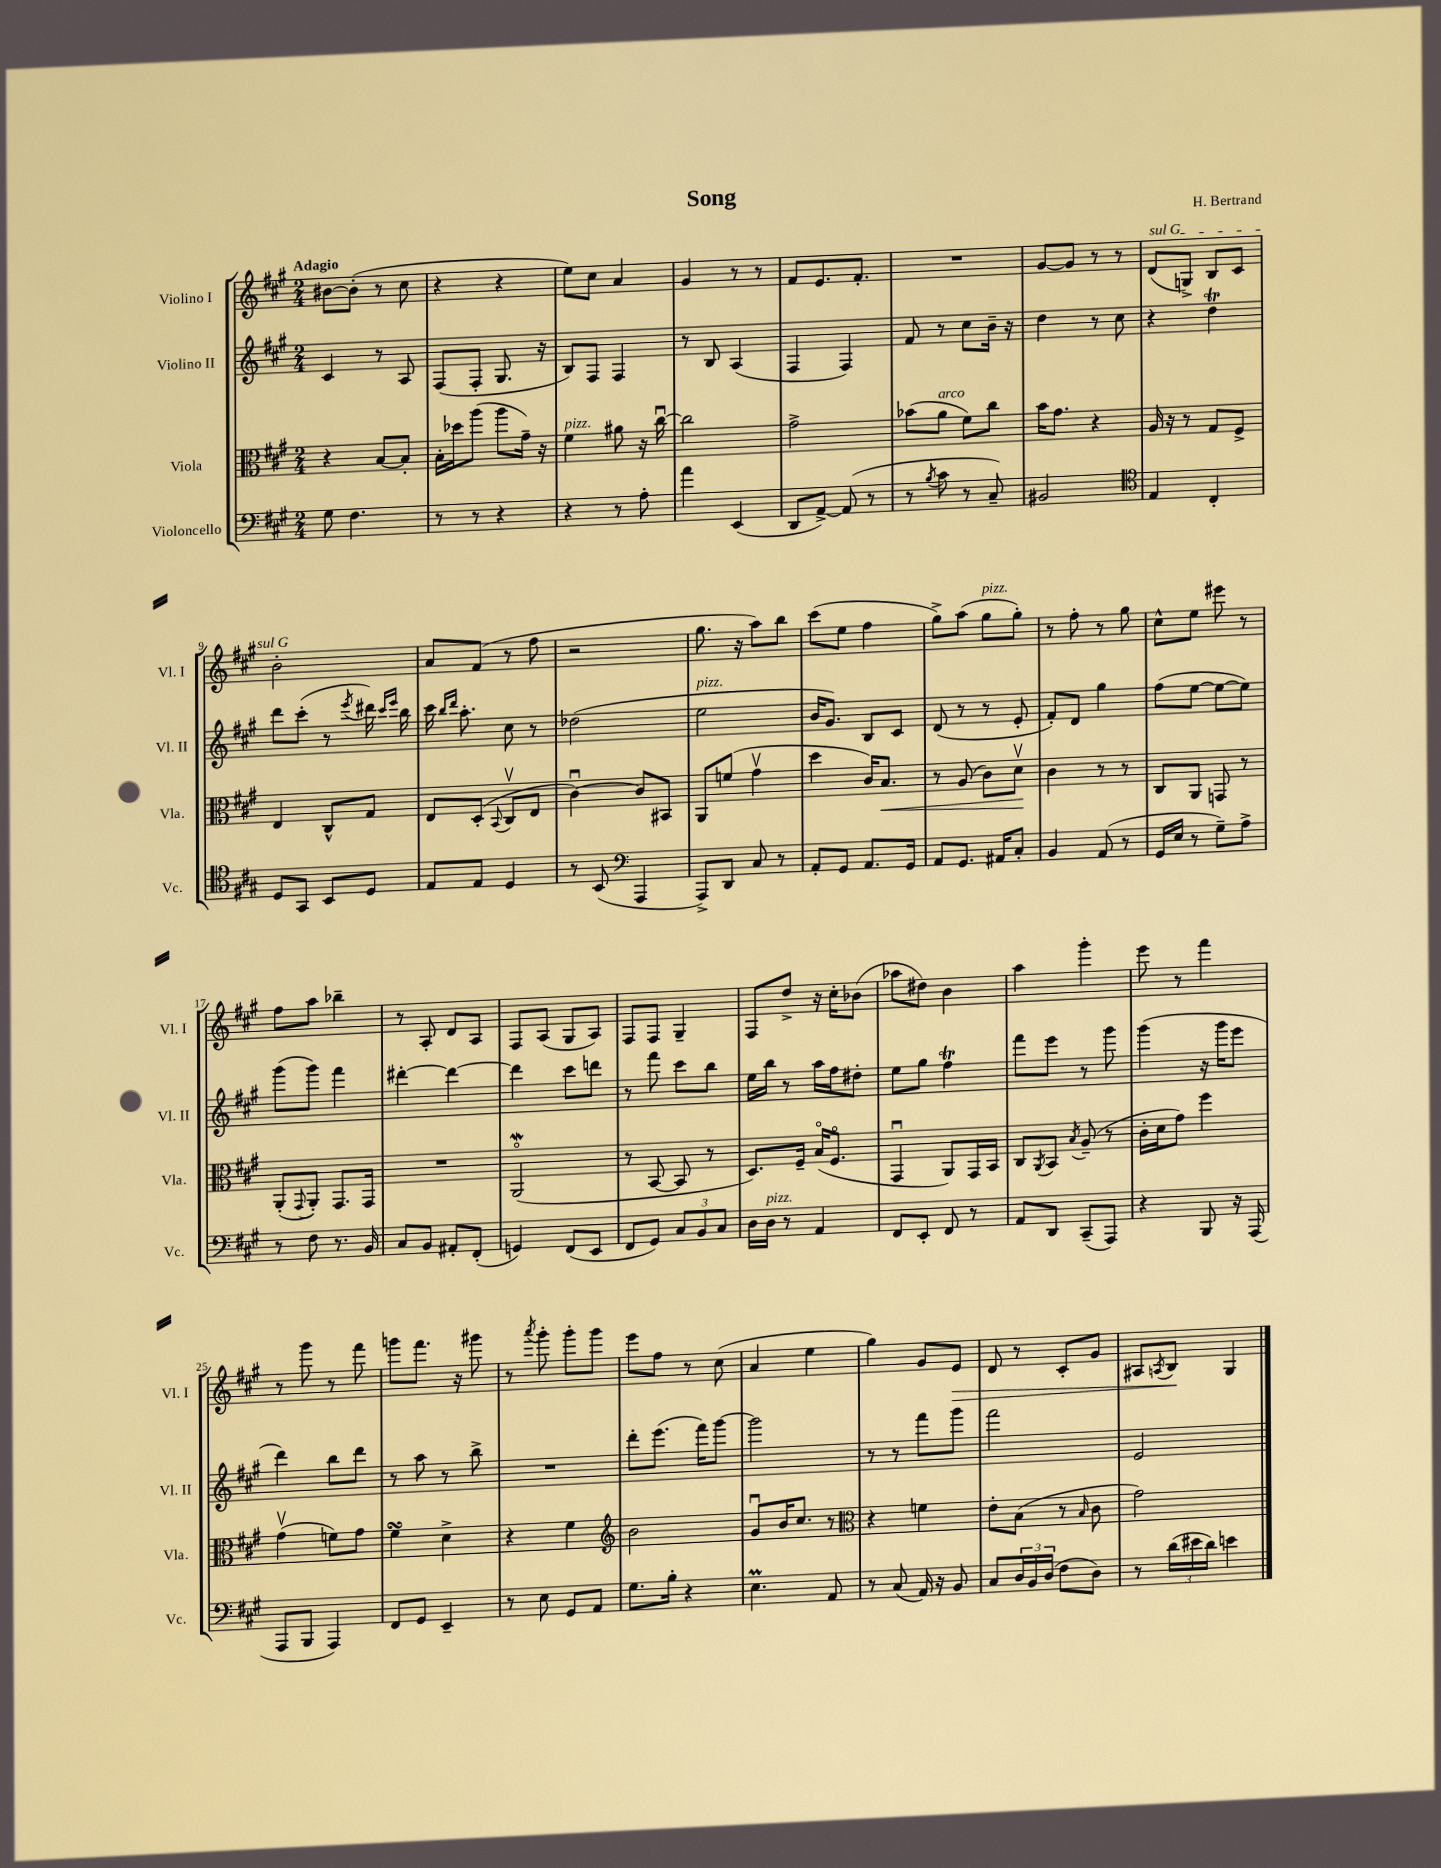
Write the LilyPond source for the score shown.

\header { title = "Song" composer = "H. Bertrand" }
<<
\new StaffGroup <<
\new Staff = "s0" \with { instrumentName = "Violino I" shortInstrumentName = "Vl. I" } {
    \clef treble \key a \major \numericTimeSignature \time 2/4 \tempo "Adagio"
    bis'8~ bis'8-.( r8 cis''8 |
    r4 r4 |
    e''8) cis''8 a'4 |
    gis'4 r8 r8 |
    fis'8 e'8. fis'8.-. |
    R2 |
    gis'8~ gis'8 r8 r8 |
    \once \override TextSpanner.bound-details.left.text = \markup { \italic "sul G" } d'8\startTextSpan( g8->) b8 cis'8 |
    b'2-.\stopTextSpan |
    a'8 fis'8( r8 fis''8 |
    r2 |
    gis''8. r16 a''8) b''8 |
    cis'''8( e''8 fis''4 |
    gis''8->) a''8( gis''8^\markup { \italic "pizz." } gis''8-.) |
    r8 fis''8-. r8 gis''8 |
    cis''8-^ e''8 eis'''8 r8 |
    fis''8 a''8 bes''4-- |
    r8 a8-. d'8 a8 |
    fis8 a8( gis8 a8) |
    fis8 fis8 gis4-- |
    fis8 d''8-> r16 cis''16-. bes'8( |
    aes''8 dis''8) b'4 |
    a''4 gis'''4-. |
    e'''8 r8 fis'''4 |
    r8 gis'''8 r8 fis'''8 |
    g'''8 fis'''8. r16 gis'''8 |
    r8 \acciaccatura { a'''8 } gis'''8-. gis'''8-. gis'''8 |
    e'''8 fis''8 r8 cis''8( |
    a'4 e''4 |
    gis''4) gis'8 e'8\> |
    d'8 r8 cis'8-. gis'8 |
    ais8 \acciaccatura { a8 } b8\! gis4 \bar "|." |
}
\new Staff = "s1" \with { instrumentName = "Violino II" shortInstrumentName = "Vl. II" } {
    \clef treble \key a \major \numericTimeSignature \time 2/4
    cis'4 r8 a8 |
    fis8( fis8-. gis8. r16 |
    b8) fis8 fis4 |
    r8 b8 a4( |
    fis4 fis4) |
    fis'8 r8 cis''8 b'16-- r16 |
    d''4 r8 cis''8 |
    r4 d''4\trill |
    d'''8 cis'''8-.( r8 \acciaccatura { e'''8 } dis'''16) \grace { cis'''16 e'''16 } b''16 |
    cis'''16 \grace { b''16 d'''16 } a''8.-. cis''8 r8 |
    des''2( |
    e''2^\markup { \italic "pizz." } |
    b'16 gis'8.) b8 cis'8 |
    d'8( r8 r8 e'8-. |
    fis'8-.) d'8 gis''4 |
    fis''8( e''8~ e''8~ e''8) |
    gis'''8( gis'''8) fis'''4 |
    dis'''4~-. dis'''4~ |
    dis'''4 cis'''8 d'''8 |
    r8 fis'''8 cis'''8 b''8 |
    e''16 b''16 r8 a''16 fis''16 dis''8-. |
    e''8 gis''8 fis''4\trill |
    fis'''8 e'''8 r8 gis'''8 |
    gis'''4( r16 gis'''16 e'''8 |
    d'''4) b''8 d'''8 |
    r8 a''8 r8 b''8-> |
    R2 |
    d'''8-. e'''8.( fis'''16) gis'''8~ |
    gis'''2 |
    r8 r8 fis'''8 gis'''8 |
    fis'''2 |
    e'2 \bar "|." |
}
\new Staff = "s2" \with { instrumentName = "Viola" shortInstrumentName = "Vla." } {
    \clef alto \key a \major \numericTimeSignature \time 2/4
    r4 b8~ b8-. |
    b16-. des''16 a''8( a''8 gis'16--) r16 |
    fis'4^\markup { \italic "pizz." } ais'8 r16 cis''16~\downbow |
    cis''2 |
    gis'2-> |
    bes'8( a'8^\markup { \italic "arco" } fis'8) cis''8 |
    b'16 gis'8. r4 |
    a16 r16 r8 gis8 fis8-> |
    e4 cis8-^ gis8 |
    e8 d8-.( \appoggiatura { b,8 } cis8\upbow e8 |
    cis'4~\downbow) cis'8 bis,8 |
    a,8 f'8( gis'4\upbow |
    d''4 cis'16) b8.\< |
    r8 a8( cis'8) d'8\upbow\! |
    cis'4 r8 r8 |
    cis8 a,8 g,8 r8 |
    a,8-.( \appoggiatura { gis,8 } a,8-.) gis,8. gis,16 |
    R2 |
    a,2\flageolet\mordent( |
    r8 b,8~ b,8 r8 |
    d8.) fis16-- b16\flageolet( fis8.\flageolet |
    gis,4\downbow a,8) gis,16 b,16 |
    cis8 \acciaccatura { a,8 } b,8 \acciaccatura { b8 } a8--( r8 |
    cis'16-. d'16 gis'8) fis''4 |
    gis'4\upbow( f'8) gis'8 |
    fis'4\turn d'4-> |
    r4 fis'4 |
    \clef treble b'2 |
    gis'8\downbow b'16 cis''8. r8 |
    \clef alto r4 f'4 |
    e'8-. b8( r8 \grace { b16 } cis'8 |
    gis'2) \bar "|." |
}
\new Staff = "s3" \with { instrumentName = "Violoncello" shortInstrumentName = "Vc." } {
    \clef bass \key a \major \numericTimeSignature \time 2/4
    gis8 fis4. |
    r8 r8 r4 |
    r4 r8 a8-. |
    a'4 e,4( |
    d,8 a,8~->) a,8( r8 |
    r8 \acciaccatura { b8 } cis'8 r8 cis8--) |
    bis,2 |
    \clef tenor e4 cis4-. |
    d8 gis,8 b,8 d8 |
    e8 e8 d4 |
    r8 b,8( \clef bass a,,4 |
    a,,8->) d,8 cis8 r8 |
    a,8-. gis,8 a,8. gis,16 |
    a,8 gis,8. ais,16 cis8-. |
    b,4 a,8( r8 |
    gis,16 e16 r8 gis8--) a8-> |
    r8 fis8 r8. b,16 |
    cis8 b,8 ais,8-. fis,8-.( |
    g,4) fis,8( e,8 |
    fis,8 gis,8) \tuplet 3/2 { cis8 b,8 cis8 } |
    d16 d16^\markup { \italic "pizz." } r8 a,4 |
    fis,8 e,8-. fis,8 r8 |
    a,8 d,8 cis,8--( a,,8) |
    r4 b,,8 r16 a,,16( |
    a,,8 b,,8 a,,4) |
    fis,8 gis,8 e,4-- |
    r8 e8 gis,8 a,8 |
    gis8. b16-. r4 |
    e4.\prall a,8 |
    r8 cis8( a,16) r16 b,8 |
    cis8 \tuplet 3/2 { d16 b,16 d16( } fis8 d8) |
    r8 \tuplet 3/2 { d'16( eis'16 d'16) } e'4 \bar "|." |
}
>>
>>
